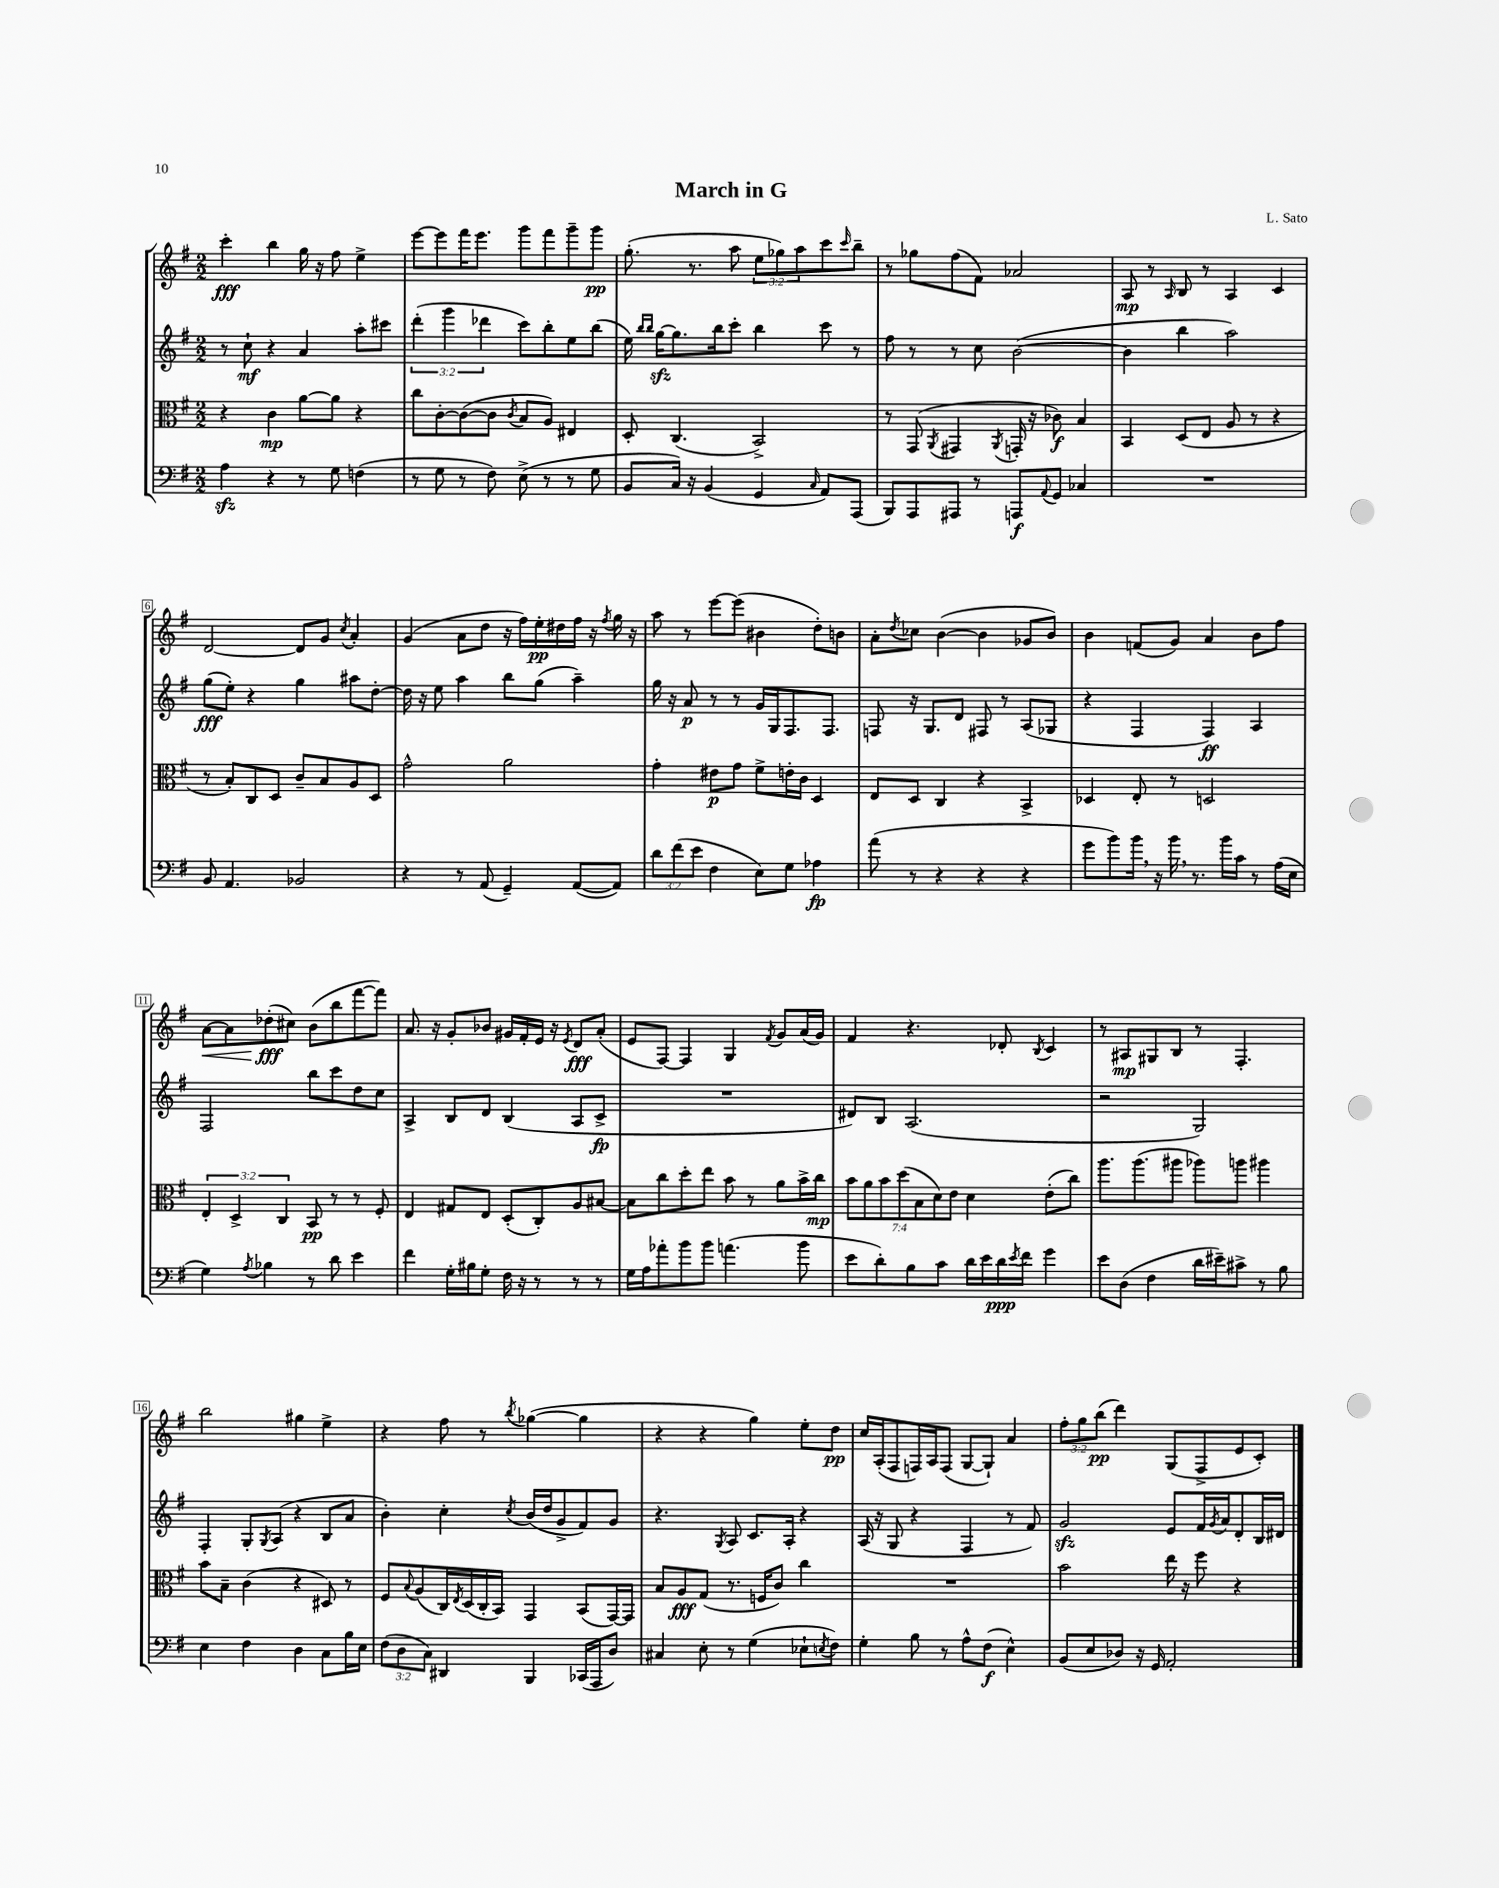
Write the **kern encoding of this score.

**kern	**kern	**kern	**kern
*staff4	*staff3	*staff2	*staff1
*clefF4	*clefC3	*clefG2	*clefG2
*k[f#]	*k[f#]	*k[f#]	*k[f#]
*M2/2	*M2/2	*M2/2	*M2/2
4A	4r	8r	4ccc'
.	.	8cc`	.
4r	4c	4r	4bb
8r	[8a	4a	16gg
.	.	.	16r
8G	8a]	.	8ff#
(4F	4r	8aa'	4ee^
.	.	8ccc#	.
=	=	=	=
8r	8cc	(6ddd'	[8eee
8G	[8c'	.	8eee]
.	.	6ggg	.
8r	(8c_	.	16fff#
.	.	.	8.eee
.	.	6ddd-	.
8F#)	8c]	.	.
.	8qc	.	.
(8E^	8B	8ccc)	8ggg
8r	8A)	8bb'	8fff#
8r	4E#	8ee	8ggg~
8G	.	(8bb	8ggg
=	=	=	=
8BB	8D'	16ee)	(8.gg'
.	.	16qqbb	.
.	.	16qqbb	.
.	.	[16gg	.
16C)	(4.C	8.gg]	.
16r	.	.	8.r
(4BB	.	.	.
.	.	16bb	.
.	.	8ccc'	8aa
4GG	2BB^)	4bb	12ee
.	.	.	12gg-)
.	.	.	12aa
16qqC	.	.	.
8AA)	.	8ccc	8ccc
.	.	.	16qqccc
(8AAA	.	8r	8bb~
=	=	=	=
8BBB)	8r	8ff#	8r
8AAA	(8GG	8r	8gg-
.	8qAA	.	.
8AAA#	4GG#	8r	(8ff#
8r	.	8cc	8f#)
.	8qAA	.	.
8AAA	16GG'	([2b	2a-
.	16r	.	.
8qqAA	.	.	.
8GG	8c-)	.	.
4C-	4B	.	.
=	=	=	=
1r	4BB	4b]	8A
.	.	.	8r
.	.	.	16qqA
.	(8D	4bb	8B
.	8E	.	8r
.	8A	2aa)	4A
.	8r	.	.
.	4r	.	4c
=	=	=	=
8BB	8r	(8gg	[2d
4.AA	8B')	8ee')	.
.	8C	4r	.
.	8D	.	.
2BB-	8c~	4gg	8d]
.	8B	.	8g
.	.	.	8qcc
.	8A	8aa#	4a'
.	8D	[8dd'	.
=	=	=	=
4r	2g^^	16dd]	(4g
.	.	16r	.
.	.	8ee	.
8r	.	4aa	8a
(8AA	.	.	8dd
4GG~)	2a	8bb	16r
.	.	.	16ff#)
.	.	(8gg	16ee'
.	.	.	16dd#
([8AA	.	4aa~)	16ff#
.	.	.	16r
.	.	.	8qff#
8AA])	.	.	16gg
.	.	.	16r
=	=	=	=
12d	4g'	16gg	8aa
.	.	16r	.
(12f#	.	.	.
.	.	8a	8r
12e	.	.	.
4F#	8e#	8r	[8eee
.	8g	8r	(8eee]
8E)	8f#^	16g	4b#
.	.	16G	.
8G	16e'	8.F#	.
.	16c	.	.
4A-	4D	.	8dd')
.	.	8.F#	.
.	.	.	8b
=	=	=	=
(8a	8E	8F	8a'
.	.	.	8qdd
8r	8D	16r	8cc-
.	.	8.G	.
4r	4C	.	([4b
.	.	8d	.
4r	4r	8F#	4b]
.	.	8r	.
4r	4BB^	(8A	8g-
.	.	8G-	8b)
=	=	=	=
8g	4D-	4r	4b
8b)	.	.	.
16b	8E'	4F#	(8f
16r	.	.	.
16b	8r	.	8g)
8.r	.	.	.
.	2D	4F#)	4a
16b	.	.	.
16c	.	.	.
8r	.	4A	8b
(16A	.	.	8ff#
16E	.	.	.
=	=	=	=
4G)	6E'	2F#	[8a
.	.	.	8a]
.	6D^	.	.
8qA	.	.	.
4B-	.	.	(8dd-'
.	6C	.	.
.	.	.	8cc#)
8r	8BB	8bb	(8b
8d	8r	8ccc	8bb
4e	8r	8dd	[8fff#
.	8F#'	8cc	8fff#])
=	=	=	=
4f#	4E	4A^	8.a
.	.	.	16r
16G'	8G#	8B	8g'
16B#	.	.	.
8G'	8E	8d	8b-
16F#	(8D'	(4B	16g#
16r	.	.	16f#'
8r	8C')	.	16e
.	.	.	16r
.	.	.	8qe
8r	8A	8A	8d
8r	[8B#	8c^	(8a'
=	=	=	=
16G	8B#]	1r	8e
16A	.	.	.
8a-'	8cc	.	[8F#)
8b	8dd'	.	4F#]
8b	8ee	.	.
(4.a	8b	.	4G
.	8r	.	.
.	.	.	8qf#
.	8a	.	8g
8b	16b^	.	(16a
.	16cc	.	16g)
=	=	=	=
8e	14b	8d#)	4f#
.	14a	.	.
8d')	.	8B	.
.	14b	.	.
.	(14dd	.	.
8B	.	(2.A	4.r
.	14B	.	.
.	14d)	.	.
8c	.	.	.
.	14e	.	.
16d	4d	.	.
16e	.	.	.
16d	.	.	8d-'
8qe	.	.	.
16f#	.	.	.
.	.	.	8qB
4g	(8e'	.	4c
.	8cc)	.	.
=	=	=	=
8e	8.aa	2r	8r
(8D	.	.	8A#
.	(8.aa	.	.
4F#	.	.	8G#
.	8aa#	.	8B
16d	8aa-)	2G)	8r
16e#~)	.	.	.
8c#^	8aa	.	4.F#'
8r	4aa#	.	.
8B	.	.	.
=	=	=	=
4E	8b	4F#'	2bb
.	8B~	.	.
4F#	(4c	8G'	.
.	.	8qG	.
.	.	(8A	.
4D	4r	4r	4gg#
8C	8D#)	8B	4ee^
16B	8r	8a	.
16E	.	.	.
=	=	=	=
(12F#	8F#	4b')	4r
12D	.	.	.
.	8qqB	.	.
.	(8A	.	.
12C)	.	.	.
4DD#	16C)	4cc'	8ff#
.	8qE	.	.
.	(16D	.	.
.	16C'	.	8r
.	16BB)	.	.
.	.	8qcc	8qbb
4BBB	4GG	(16b	([4gg-
.	.	16dd	.
.	.	8g^	.
(16CC-	(8BB	8f#)	4gg-]
16AAA	.	.	.
8D)	[16GG)	8g	.
.	16GG]	.	.
=	=	=	=
4C#	8B	4.r	4r
.	8A	.	.
8E'	(8G	.	4r
.	.	8qG	.
8r	8.r	8A	.
(4G	.	8.c	4gg)
.	16F	.	.
.	8c)	.	.
.	.	16A'	.
8E-`	4cc	4r	8ee'
8qE	.	.	.
8F#)	.	.	8dd
=	=	=	=
4G'	1r	(16A	16cc
.	.	16r	(16A'
.	.	8G	8F#
8B	.	4r	16F)
.	.	.	16A
8r	.	.	(8F
8A^^	.	4F#	[8G
(8F#	.	.	8G`])
4E^^)	.	8r	4a
.	.	8f#)	.
=	=	=	=
(8BB	2b	2g	12ff#'
.	.	.	12gg
8E	.	.	.
.	.	.	(12bb
8D-)	.	.	4ddd)
16r	.	.	.
16GG	.	.	.
2AA'	16ee	8e	(8G
.	16r	.	.
.	8ff#	16f#	8F#^
.	.	8qg	.
.	.	16a	.
.	4r	8d'	8e
.	.	16B	8c')
.	.	16d#	.
==	==	==	==
*-	*-	*-	*-
